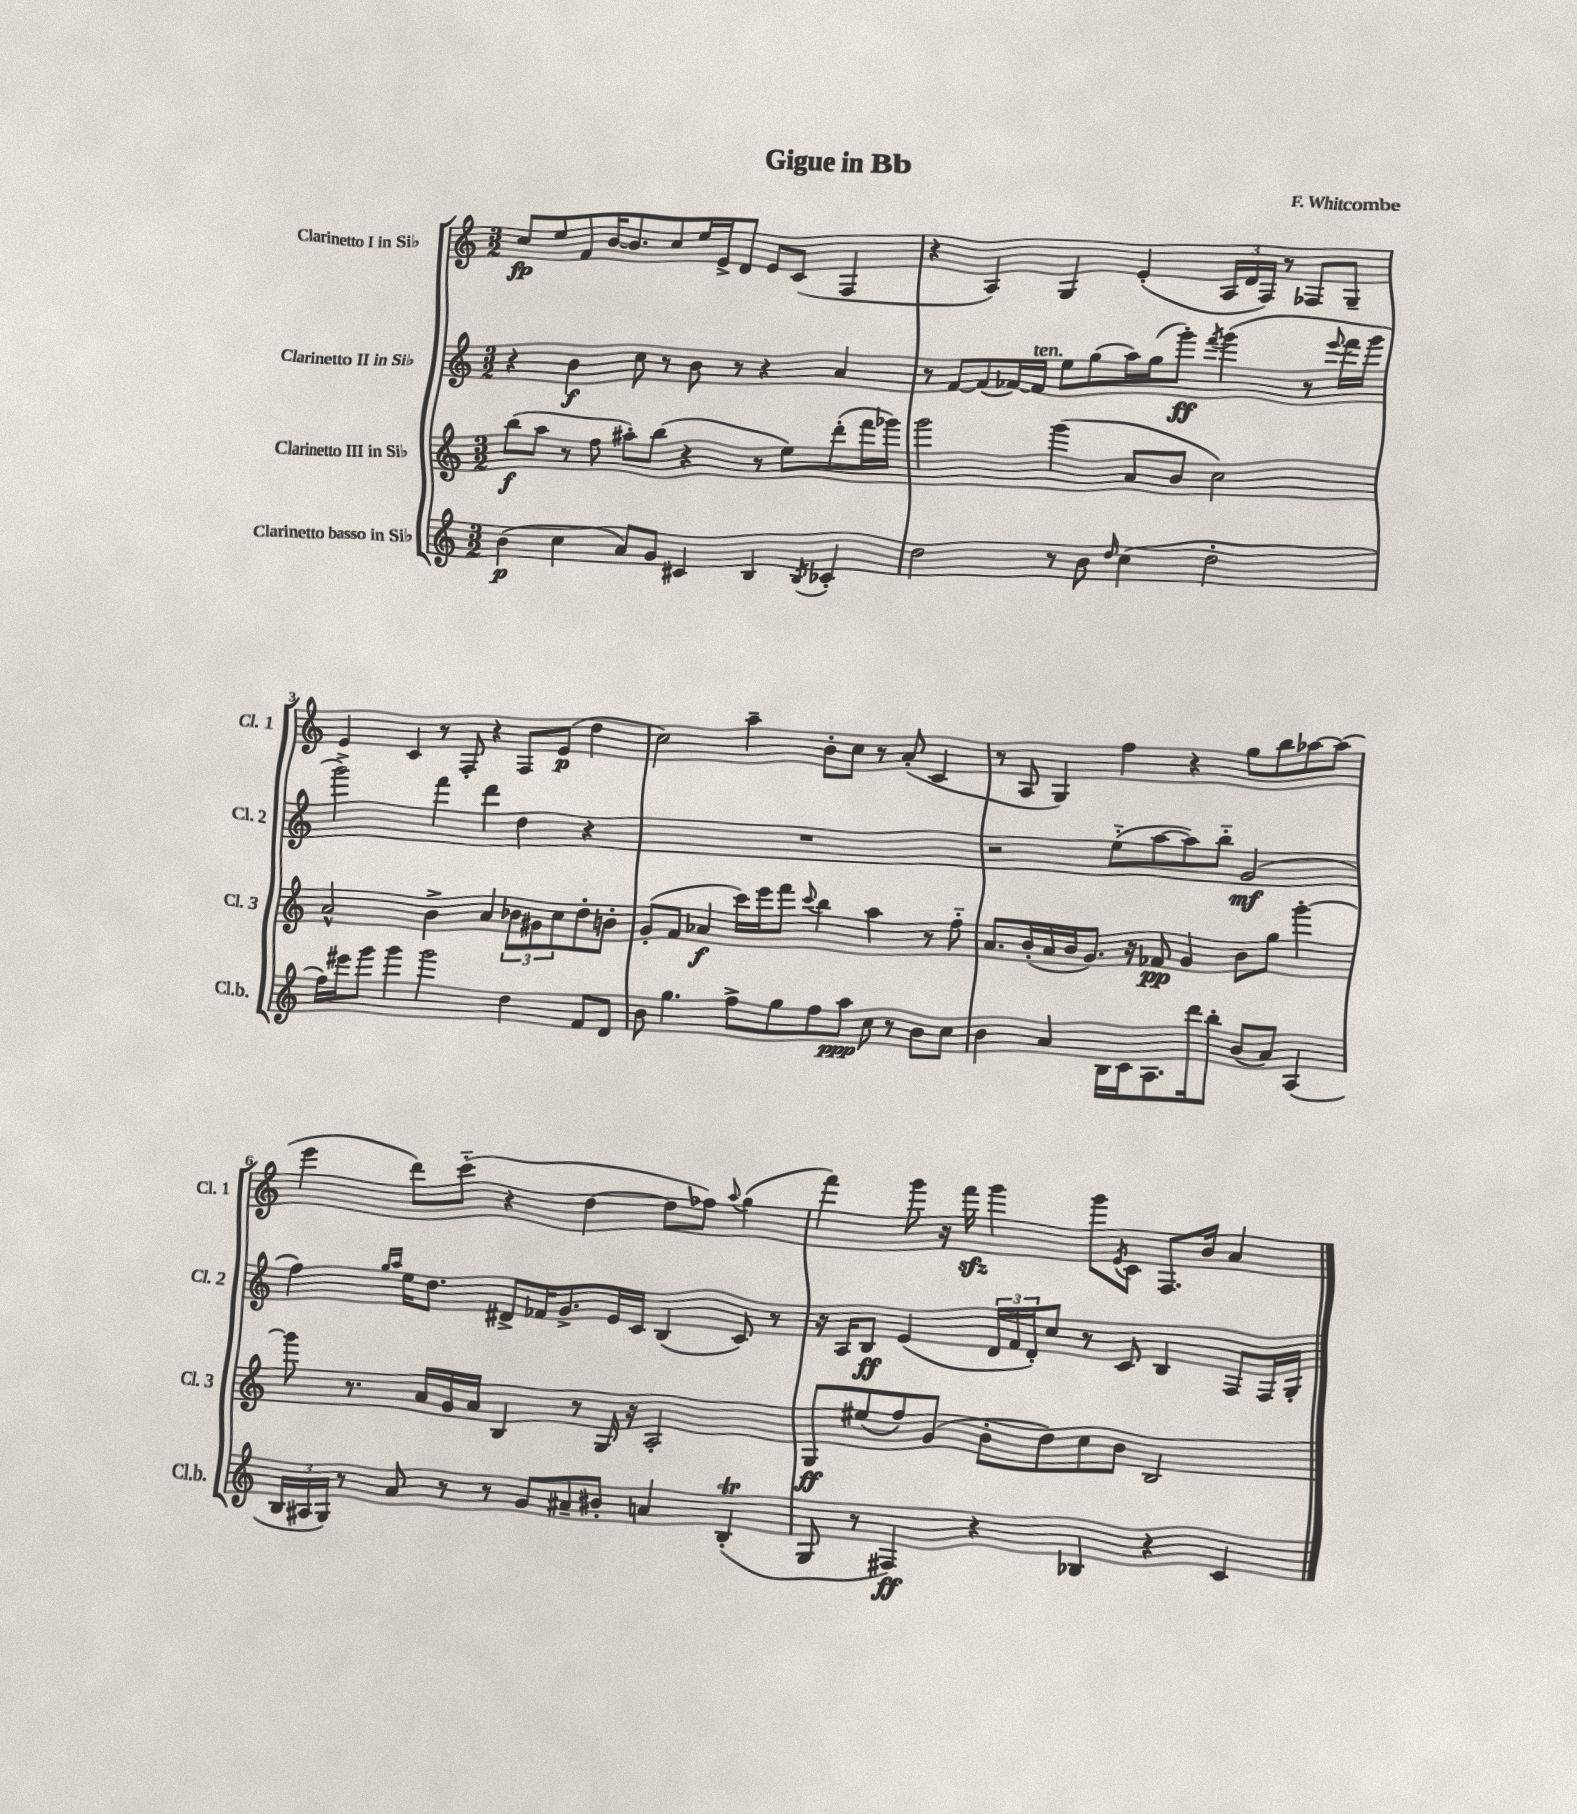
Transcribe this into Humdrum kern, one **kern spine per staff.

**kern	**dynam	**kern	**dynam	**kern	**dynam	**kern	**dynam
*part4	*part4	*part3	*part3	*part2	*part2	*part1	*part1
*staff4	*staff4	*staff3	*staff3	*staff2	*staff2	*staff1	*staff1
*I"Clarinetto basso in Si♭	*	*I"Clarinetto III in Si♭	*	*I"Clarinetto II in Si♭	*	*I"Clarinetto I in Si♭	*
*I'Cl.b.	*	*I'Cl. 3	*	*I'Cl. 2	*	*I'Cl. 1	*
*clefG2	*	*clefG2	*	*clefG2	*	*clefG2	*
*k[]	*	*k[]	*	*k[]	*	*k[]	*
*M3/2	*	*M3/2	*	*M3/2	*	*M3/2	*
=1	=1	=1	=1	=1	=1	=1	=1
(4b\	p	(8bb\L	f	4r	.	8cc/L	fp
.	.	8aa\J	.	.	.	8ee/	.
4cc\	.	8r	.	4b\	f	8f/	.
.	.	8ff\	.	.	.	[16b/K	.
.	.	.	.	.	.	8.b/]	.
8a/L)	.	8aa#X'\L)	.	8cc\	.	.	.
8g/J	.	(8bb\J	.	8r	.	8cc/	.
4c#X/	.	4r	.	8b\	.	16ee/L	.
.	.	.	.	.	.	16e^/J	.
.	.	.	.	8r	.	8d/J	.
4B/	.	8r	.	4r	.	8e/L	.
.	.	8ee\L)	.	.	.	(8c/J	.
8qB/	.	.	.	.	.	.	.
4c-X'/	.	(8ddd'\	.	4a/	.	4F/	.
.	.	16fff\L	.	.	.	.	.
.	.	16ggg-X\JJ)	.	.	.	.	.
=2	=2	=2	=2	=2	=2	=2	=2
2dd\	.	2ggg\	.	8r	.	4r	.
.	.	.	.	[8f/L	.	.	.
.	.	.	.	(8f/]	.	4A/)	.
.	.	.	.	[16f-X/L)	.	.	.
!	!	!	!	!LO:TX:a:i:t=ten.	!	!	!
.	.	.	.	16f-/JJ]	.	.	.
8r	.	(4ggg\	.	8ee\L	.	4G/	.
8b\	.	.	.	(8gg\	.	.	.
16qqdd/	.	.	.	.	.	.	.
(4cc\	.	8a/L	.	16aa\L)	.	(4e'/	.
.	.	.	.	(16gg\J	.	.	.
.	.	8b/J	.	8ggg'\J)	ff	.	.
.	.	.	.	8qfff/	.	.	.
2dd'\	.	2cc\)	.	(4ggg\	.	24A/LL	.
.	.	.	.	.	.	24d/	.
.	.	.	.	.	.	24F/JJ)	.
.	.	.	.	.	.	8r	.
.	.	.	.	8r	.	8F-X/L	.
.	.	.	.	8qqeee/	.	.	.
.	.	.	.	16fff\LL	.	8G~/J	.
.	.	.	.	16ggg\JJ	.	.	.
!!LO:LB:g=z
=3	=3	=3	=3	=3	=3	=3	=3
16ff\LL)	.	2a^^/	.	2ggg^\)	.	4e/	.
16eee#X\J	.	.	.	.	.	.	.
8ggg\J	.	.	.	.	.	.	.
4ggg\	.	.	.	.	.	4c/	.
2ggg\	.	4b^\	.	4fff\	.	8r	.
.	.	.	.	.	.	8F'/	.
.	.	4a/	.	4ddd\	.	4r	.
4dd\	.	12b-X\L	.	4dd\	.	8F/L	.
.	.	12g#X\	.	.	.	.	.
.	.	.	.	.	.	(8e/J	p
.	.	12cc\	.	.	.	.	.
8f/L	.	8dd'\	.	4r	.	4dd\	.
8d/J	.	8bn'\J	.	.	.	.	.
=4	=4	=4	=4	=4	=4	=4	=4
8b\	.	(8g'/L	.	1.r	.	2cc\)	.
4.gg\	.	8f/J	.	.	.	.	.
.	.	4a-X/	f	.	.	.	.
8ff^\L	.	16ccc\LL)	.	.	.	4aa~\	.
.	.	16eee\J	.	.	.	.	.
8gg\	.	8fff\J	.	.	.	.	.
.	.	8qqccc/	.	.	.	.	.
8ff\	.	4bb\	.	.	.	8b'\L	.
8aa\J	ppp	.	.	.	.	8cc\J	.
8cc\	.	4aa\	.	.	.	8r	.
8r	.	.	.	.	.	(8a'/	.
8b\L	.	8r	.	.	.	4c/	.
8cc\J	.	8ff\	.	.	.	.	.
=5	=5	=5	=5	=5	=5	=5	=5
4b\	.	8.a/L	.	2r	.	8r	.
.	.	.	.	.	.	8A/	.
.	.	(16b'/L	.	.	.	.	.
4a/	.	16a/	.	.	.	4G/)	.
.	.	16b/J	.	.	.	.	.
.	.	8.g/J)	.	.	.	.	.
16B\LL	.	.	.	(8ee\L	.	4ff\	.
16c\J	.	16r	.	.	.	.	.
8.A\	.	8f-X/	pp	[8aa\	.	.	.
.	.	4g/	.	8aa\])	.	4r	.
16ddd\k	.	.	.	.	.	.	.
8bb'\J	.	.	.	8bb\J	.	.	.
(8b/L	.	8b\L	.	(2g/	mf	8gg\L	.
8a/J)	.	8gg\J	.	.	.	8bb\	.
(4A/	.	[4ggg'\	.	.	.	[8aa-X\	.
.	.	.	.	.	.	(8aa-\J]	.
!!LO:LB:g=z
=6	=6	=6	=6	=6	=6	=6	=6
24B/LL	.	8ggg\]	.	4ff\)	.	4eee\	.
24A#X/	.	.	.	.	.	.	.
24G/JJ)	.	.	.	.	.	.	.
8r	.	8.r	.	.	.	.	.
.	.	.	.	16qqgg/LL	.	.	.
.	.	.	.	16qqaa/JJ	.	.	.
8a/	.	.	.	16ee\KL	.	8ddd\L)	.
.	.	16a/LL	.	8.dd\J	.	.	.
8r	.	16g/	.	.	.	(8ccc\J	.
.	.	16a/JJ	.	.	.	.	.
8r	.	4B/	.	8d#X^/L	.	4r	.
8g/L	.	.	.	16f-X/K	.	.	.
.	.	.	.	8.g^/	.	.	.
8a#X~/	.	8r	.	.	.	[4dd\	.
8b#X'/J	.	16G/	.	16e/L	.	.	.
.	.	16r	.	16c/JJ	.	.	.
4an/	.	2A'/	.	(4B/	.	8dd\L]	.
.	.	.	.	.	.	8ff-X\J)	.
.	.	.	.	.	.	8qqaa/	.
(4Bt'/	.	.	.	8c/)	.	(4gg\	.
.	.	.	.	8r	.	.	.
=7	=7	=7	=7	=7	=7	=7	=7
8G/	.	8G/L	ff	16r	.	4fff\)	.
.	.	.	.	16A/KL	.	.	.
8r	.	(8ee#X/	.	8B/J	ff	.	.
4F#X/)	ff	8ff/)	.	(4e/	.	8ggg\	.
.	.	(8g/J	.	.	.	16r	.
.	.	.	.	.	.	16fffzz\	.
4r	.	8b'\L	.	24d/LL	.	4ggg\	.
.	.	.	.	24f/	.	.	.
.	.	.	.	24d'/J)	.	.	.
.	.	8dd\)	.	8cc/J	.	.	.
4B-X/	.	8cc\	.	8r	.	8ggg\L	.
.	.	.	.	.	.	8qe/	.
.	.	8b\J	.	8c/	.	8c\J	.
4r	.	2B/	.	4B/	.	8.F/L	.
.	.	.	.	.	.	16b/Jk	.
4c/	.	.	.	8F/L	.	4a/	.
.	.	.	.	16F/L	.	.	.
.	.	.	.	16G'/JJ	.	.	.
==	==	==	==	==	==	==	==
*-	*-	*-	*-	*-	*-	*-	*-
